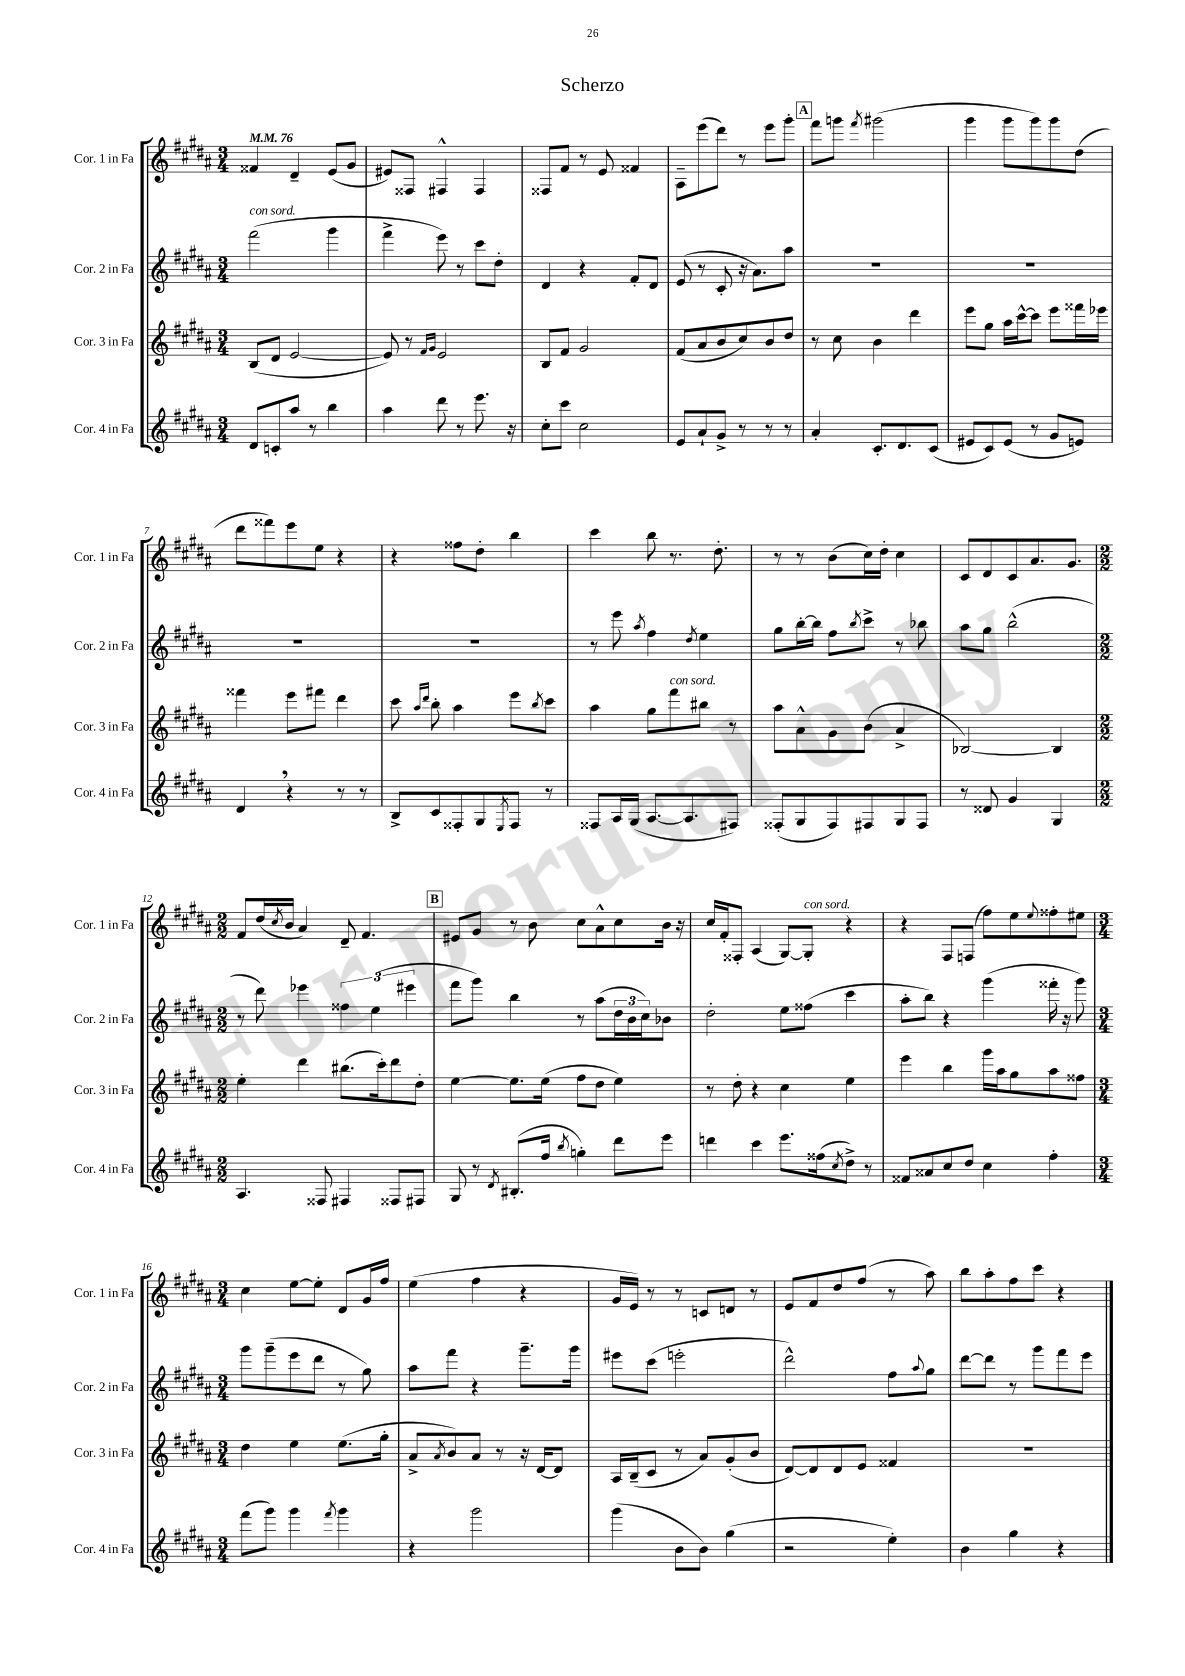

**kern	**kern	**kern	**kern
*staff4	*staff3	*staff2	*staff1
*clefG2	*clefG2	*clefG2	*clefG2
*k[f#c#g#d#a#]	*k[f#c#g#d#a#]	*k[f#c#g#d#a#]	*k[f#c#g#d#a#]
*M3/4	*M3/4	*M3/4	*M3/4
*MM76	*MM76	*MM76	*MM76
8d#	(8B	(2fff#	4f##
8c'	8d#	.	.
8aa#	[2e	.	4d#~
8r	.	.	.
4bb	.	4ggg#	(8e
.	.	.	8g#
=	=	=	=
4aa#	8e])	4fff#^	8e#)
.	8r	.	8F##
.	16qqf#	.	.
.	16qqg#	.	.
8ddd#	2e	8eee)	4F#^^
8r	.	8r	.
8.eee	.	8ccc#	4F#
.	.	8dd#'	.
16r	.	.	.
=	=	=	=
8cc#'	8B	4d#	8F##
8ccc#	8f#	.	8f#
2cc#	2g#	4r	8r
.	.	.	8e
.	.	8f#'	4f##
.	.	8d#	.
=	=	=	=
8e	(8f#	(8e	8A#~
8a#`	8a#	8r	(8eee
8g#^	8b	8c#'	8ddd#)
8r	8cc#)	16r	8r
.	.	8.a#)	.
8r	8b	.	8eee
8r	8dd#	8aa#	8ggg#'
=	=	=	=
4a#'	8r	2.r	8fff#
.	8cc#	.	8ggg
.	.	.	8qfff#
8.c#'	4b	.	(2ggg#
8.d#	.	.	.
.	4ddd#	.	.
(8c#	.	.	.
=	=	=	=
8e#	8eee	2.r	4ggg#
8c#)	8gg#	.	.
(8e#	16aa#	.	8ggg#
.	[16ccc#^^	.	.
8r	8ccc#]	.	8ggg#)
8g#	8eee	.	8ggg#
8e)	16fff##	.	(8dd#
.	16eee-	.	.
=	=	=	=
4d#	4fff##	2.r	8ddd#
.	.	.	8fff##)
4r	8eee	.	8eee
.	8fff#	.	8ee
8r	4ddd#	.	4r
8r	.	.	.
=	=	=	=
8B^	8ccc#	2.r	4r
.	16qqaa#	.	.
.	16qqddd#	.	.
8c#	8bb'	.	.
8F##'	4aa#	.	8ff##
8G#	.	.	8dd#'
8qE	.	.	.
8F##	8eee	.	4bb
.	8qbb	.	.
8r	8ccc#	.	.
=	=	=	=
8F##	4aa#	8r	4ccc#
16A#	.	8eee	.
(16G#	.	.	.
.	.	8qaa#	.
[8.A#	8gg#	4ff#	8bb
.	8fff#	.	8.r
8.A#]	.	.	.
.	.	8qdd#	.
.	8bb#	4ee	.
.	.	.	8.dd#'
8F#)	8r	.	.
=	=	=	=
(8F##'	8aa#	8gg#	8r
8G#	8a#^^	[16bb'	8r
.	.	16bb]	.
8F##)	8g#	8ff#	(8b
.	.	8qbb	.
8F#	(8b	8ccc#^	16cc#)
.	.	.	16dd#'
8G#	4a#^	8r	4cc#
8F#	.	8bb-	.
=	=	=	=
8r	[2B-)	8aa#	8c#
8d##	.	8gg#	8d#
4g#	.	(2bb^^	8c#
.	.	.	8.a#
4G#	4B-]	.	.
.	.	.	8.g#
=	=	=	=
*M2/2	*M2/2	*M2/2	*M2/2
4.A#	4ee'	8r	8f#
.	.	8ddd#)	(16dd#
.	.	.	8qcc#
.	.	.	16b
.	4ddd#	4eee-	4a#)
8F##	.	.	.
4F#	(8.bb#	6ff##	8d#~
.	.	.	4.f#
.	.	(6ee	.
.	16ccc#')	.	.
8F##	8ddd#	.	.
.	.	6eee#	.
8F#	8dd#'	.	.
=	=	=	=
8G#	[4ee	8fff#	8e#
8r	.	8ggg#)	8g#
8qd#	.	.	.
(8.B#'	8.ee]	4bb	8r
.	.	.	8b
16ff#	(16ee	.	.
8qbb	.	.	.
4gg')	8ff#	8r	8cc#
.	8dd#	(8aa#	8a#^^
8ddd#	4ee)	24dd#	8cc#
.	.	24b	.
.	.	24cc#)	.
8eee	.	8b-	16b
.	.	.	16r
=	=	=	=
4ddd	8r	2dd#'	16cc#
.	.	.	16f#'
.	8dd#'	.	8F##'
4ccc#	4r	.	(4A#
8.eee	4cc#	8ee	[8G#)
.	.	(8ff##	8G#']
(16ff##	.	.	.
8qcc#	.	.	.
8dd#^)	4ee	4ccc#	4r
8r	.	.	.
=	=	=	=
8f##	4eee	8aa#'	4r
8a##	.	8bb)	.
8cc#	4bb	4r	8F#
8dd#	.	.	(8F
4cc#	16ggg#	(4ggg#	8ff#)
.	16aa#	.	.
.	8gg#	.	8ee
.	.	.	8qqee
4ff#'	8aa#	16fff##'	8ff##'
.	.	16r	.
.	8ff##	8ggg#)	8ee#
=	=	=	=
*M3/4	*M3/4	*M3/4	*M3/4
(8fff#	4dd#	8ggg#	4cc#
8ggg#)	.	(8ggg#~	.
4ggg#	4ee	8eee	[8ee
.	.	8ddd#	8ee']
8qfff#	.	.	.
4ggg#	(8.ee	8r	8d#
.	.	8gg#)	16g#
.	16gg#'	.	16ff#
=	=	=	=
4r	8a#^	8aa#	(4ee
.	8qa#	.	.
.	8b)	8fff#	.
2ggg#	8a#	4r	4ff#
.	8r	.	.
.	16r	8.ggg#~	4r
.	[16d#	.	.
.	8d#]	.	.
.	.	16ggg#	.
=	=	=	=
(4ggg#	16A#	8eee#	16g#
.	(16B~	.	16e)
.	8c#	(8ccc#	8r
8b	8r	2eee'	8r
8b)	8a#)	.	8c
(4gg#	(8g#'	.	8d
.	8b	.	8r
=	=	=	=
2r	[8d#)	2ddd#^^)	8e
.	8d#]	.	8f#
.	8d#	.	8dd#
.	8e	.	(8ff#
4ee')	4f##	8ff#	8r
.	.	8qqaa#	.
.	.	8gg#	8aa#)
=	=	=	=
4b	2.r	[8ddd#	8bb
.	.	8ddd#]	8aa#'
4gg#	.	8r	8ff#
.	.	8ggg#	8ccc#
4r	.	8fff#	4r
.	.	8eee	.
==	==	==	==
*-	*-	*-	*-
